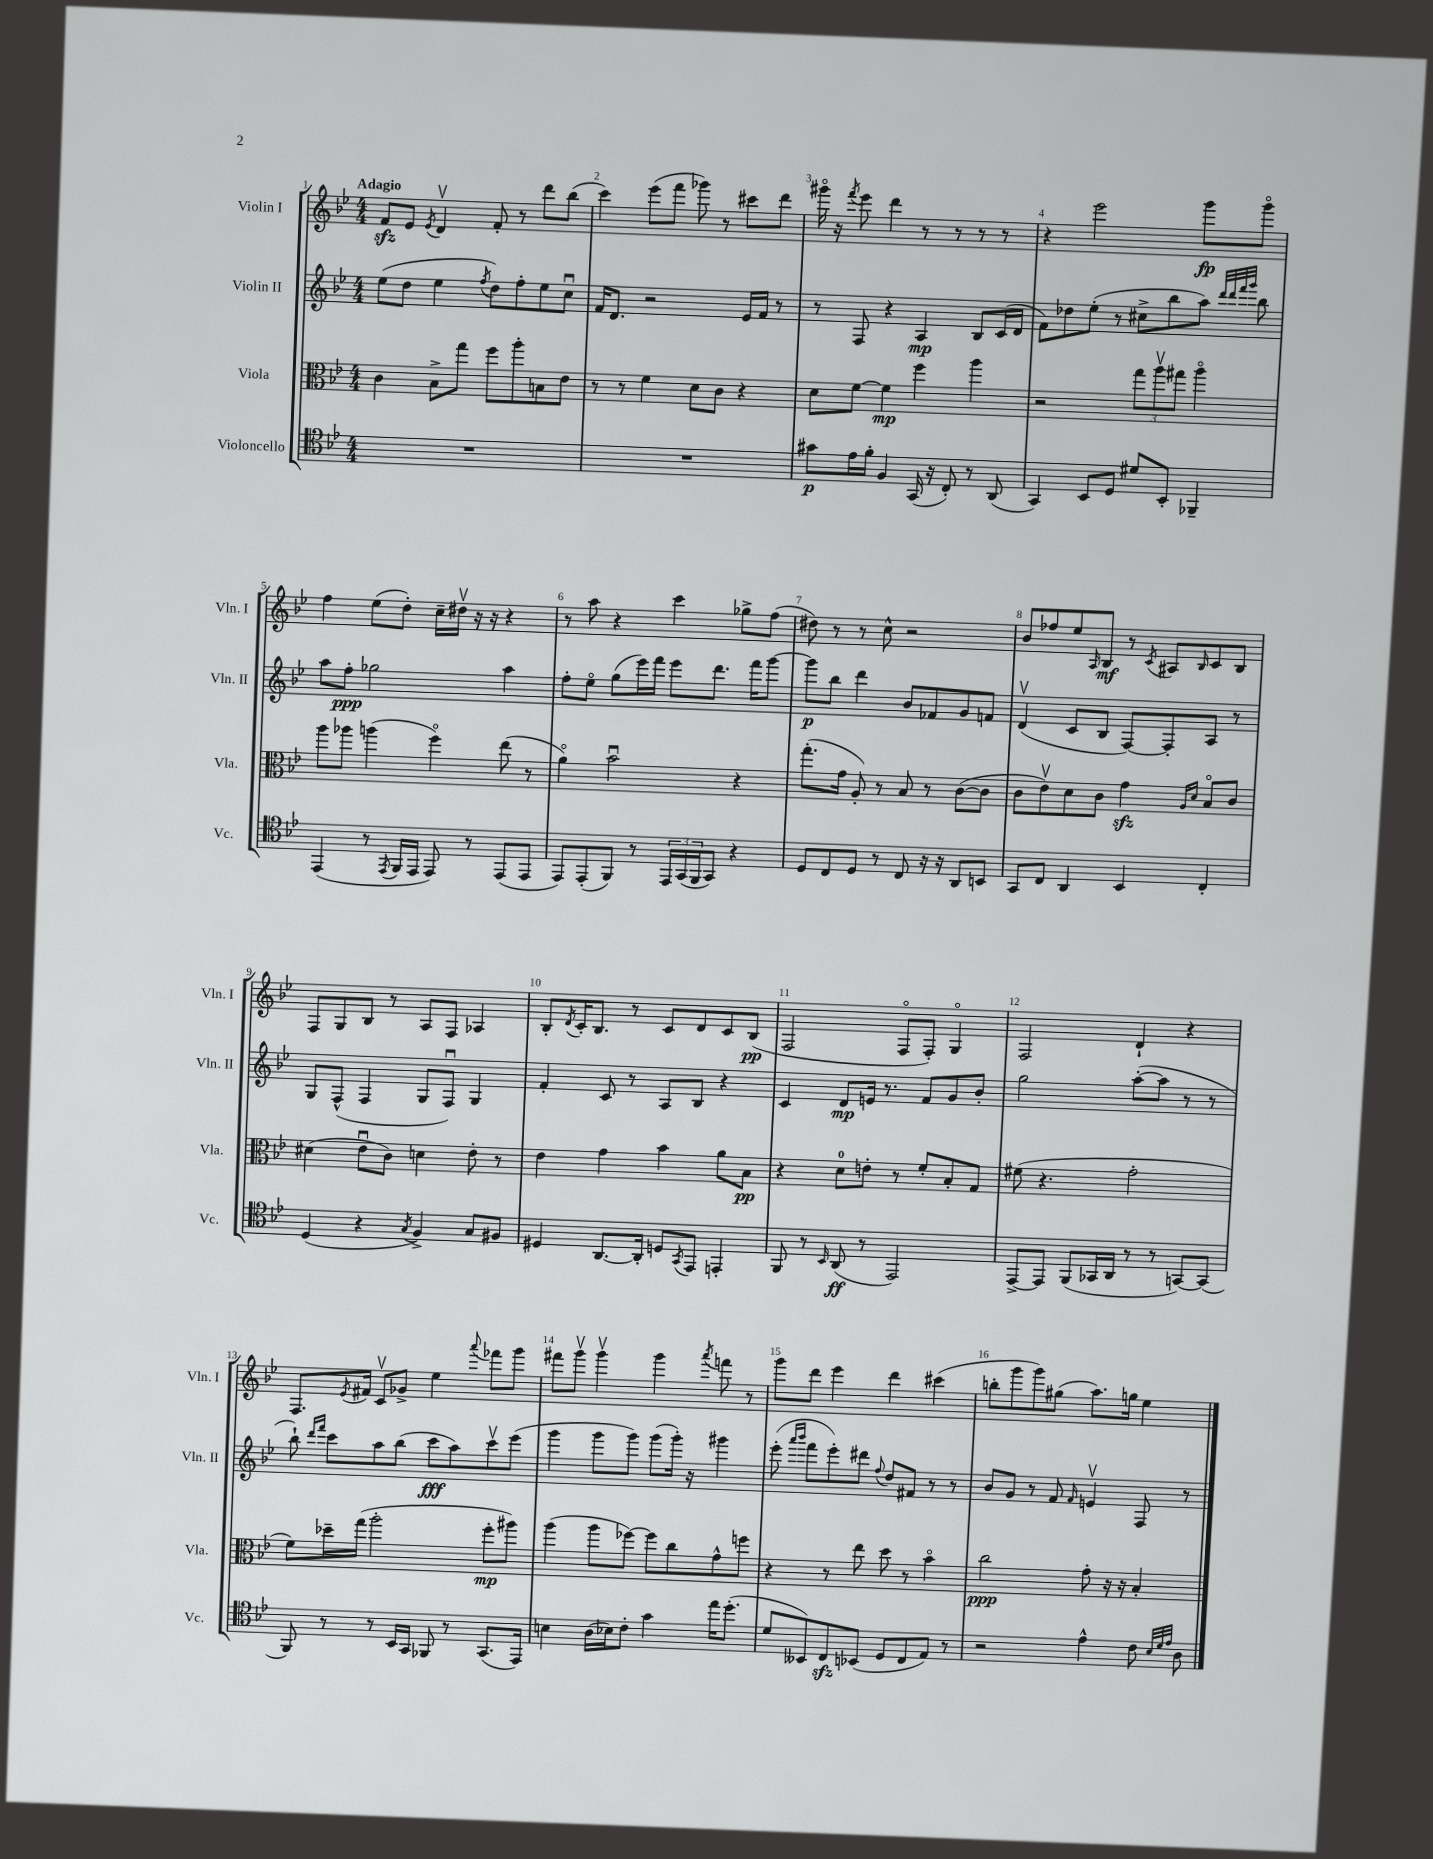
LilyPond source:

<<
\new StaffGroup <<
\new Staff = "s0" \with { instrumentName = "Violin I" shortInstrumentName = "Vln. I" } {
    \clef treble \key bes \major \numericTimeSignature \time 4/4 \tempo "Adagio"
    f'8\sfz ees'8 \acciaccatura { ees'8 } d'4\upbow f'8-. r8 d'''8 bes''8( |
    c'''4) ees'''8( f'''8 ges'''8) r8 cis'''8 d'''8 |
    gis'''16\flageolet r16 \acciaccatura { f'''8 } ees'''8 d'''4 r8 r8 r8 r8 |
    r4 ees'''2 g'''8\fp g'''8\flageolet |
    f''4 ees''8( d''8-.) c''16-- dis''16\upbow r16 r16 r4 |
    r8 a''8 r4 c'''4 ges''8-> f''8( |
    dis''8) r8 r8 c''8-^ r2 |
    bes'8 fes''8 ees''8 \grace { a16 } bes8\mf r8 \acciaccatura { c'8 } ais8 \grace { bes16 } c'8 bes8 |
    f8 g8 bes8 r8 a8 f8 aes4 |
    bes8-. \acciaccatura { d'8 } c'16-. bes8. r8 c'8 d'8 c'8 bes8\pp( |
    f2 f8\flageolet f8-.) g4\flageolet |
    f2 d'4-! r4 |
    f8. \acciaccatura { ees'8 } fis'16 c'8\upbow ges'8-> ees''4 \appoggiatura { a'''8 } fes'''8 g'''8 |
    fis'''8 g'''8\upbow g'''4\upbow g'''4 \acciaccatura { a'''8 } f'''8 r8 |
    g'''8 d'''8 ees'''4 d'''4 cis'''4( |
    b''8-. g'''8 g'''8) gis''8( a''8.) g''16 ees''4 \bar "|." |
}
\new Staff = "s1" \with { instrumentName = "Violin II" shortInstrumentName = "Vln. II" } {
    \clef treble \key bes \major \numericTimeSignature \time 4/4
    ees''8( d''8 ees''4 \acciaccatura { f''8 } d''8) f''8-. ees''8 c''8\downbow |
    f'16 d'8. r2 ees'16 f'16 r8 |
    r8 f8 r4 a4\mp bes8 c'16( d'16 |
    f'8) des''8 ees''8-.( r8 cis''8-> bes''8 a''8) \grace { d'''32 d'''32 f'''32 g'''32 } bes''8 |
    a''8 f''8-.\ppp ges''2 a''4 |
    f''8-. ees''8\flageolet g''8( ees'''16) f'''16 ees'''8 d'''8. f'''16 g'''8~ |
    g'''8\p bes''8 d'''4 bes'8 fes'8 g'8 f'8 |
    d'4\upbow( c'8 bes8 f8~) f8-. a8 r8 |
    g8 f8-^( f4 g8 f8\downbow) g4 |
    f'4-. c'8 r8 a8 bes8 r4 |
    c'4 d'8\mp e'16 r8. f'8 g'8 bes'8-. |
    g''2 a''8~-.( a''8 r8 r8 |
    bes''8-!) \grace { d'''16 f'''16 } c'''8 a''8 bes''8( c'''8\fff a''8) c'''8\upbow ees'''8( |
    g'''4 g'''8 g'''8) g'''8( g'''16-.) r16 gis'''4 |
    ees'''8-.( \grace { a'''16 bes'''16 } f'''8 ees'''8-.) dis'''8 \appoggiatura { f''8 } d''8 fis'8 r8 r8 |
    bes'8 g'8 r8 f'8 \grace { f'16 } e'4\upbow f8 r8 \bar "|." |
}
\new Staff = "s2" \with { instrumentName = "Viola" shortInstrumentName = "Vla." } {
    \clef alto \key bes \major \numericTimeSignature \time 4/4
    c'4 bes8-> g''8 f''8 a''8-. b8 ees'8 |
    r8 r8 f'4 d'8 c'8 r4 |
    d'8 f'8~ f'4\mp f''4 a''4 |
    r2 \tuplet 3/2 { g''8 a''8\upbow gis''8 } a''4\flageolet |
    a''8 aes''8 a''4( f''4\flageolet) ees''8( r8 |
    a'4\flageolet) bes'2\downbow r4 |
    g''8.-.( g'16 a8-.) r8 bes8 r8 c'8~( c'8 |
    c'8 ees'8\upbow) d'8 c'8 g'4\sfz \grace { a16 d'16 } bes8\flageolet c'8 |
    dis'4( ees'8\downbow c'8) d'4 ees'8-. r8 |
    ees'4 g'4 bes'4 a'8 bes8\pp |
    r4 d'8-0 e'8-. r8 f'8-. bes8-. g8 |
    fis'8( r4. g'2-. |
    f'8) des''16-- g''16( a''2-. f''8-.\mp ais''8) |
    a''4( a''8 fes''8~) fes''8 c''8 g'8-^ f''8 |
    r4 r8 ees''8 d''8 r8 bes'4\flageolet |
    c''2\ppp g'8-. r16 r16 bes4-. \bar "|." |
}
\new Staff = "s3" \with { instrumentName = "Violoncello" shortInstrumentName = "Vc." } {
    \clef tenor \key bes \major \numericTimeSignature \time 4/4
    R1 |
    R1 |
    gis'8\p ees'16 f'16-. f4 g,16( r16 c8-.) r8 a,8( |
    g,4) bes,8 d8 dis'8 bes,8-. fes,4-- |
    ees,4( r8 \acciaccatura { ees,8 } f,16 ees,16 ees,8) r8 ees,8( ees,8 |
    ees,8) ees,8-.( f,8) r8 \tuplet 3/2 { ees,16 g,16( f,16 } g,8) r4 |
    d8 c8 d8 r8 c8 r16 r16 a,8 b,8 |
    g,8 c8 a,4 bes,4 c4-. |
    d4( r4 \acciaccatura { g8 } f4->) g8 fis8 |
    dis4 a,8.~ a,16-. d8 \acciaccatura { g,8 } ees,8 e,4-. |
    f,8 r8 \grace { bes,16 } a,8\ff( r8 ees,2) |
    ees,8~-> ees,8 f,8( ges,16 a,16 r8 r8 g,8~) g,8( |
    f,8) r8 r8 bes,16 g,16 fes,8 r8 g,8.( ees,16) |
    b4 a16( bes16) c'8-. g'4 ees''16 d''8.-.( |
    d'8 beses,8) c8\sfz bes,8( d8 c8 ees8) r8 |
    r2 ees'4-^ c'8 \grace { bes32 d'32 ees'32 } a8 \bar "|." |
}
>>
>>
\layout { \context { \Score \override BarNumber.break-visibility = ##(#f #t #t) barNumberVisibility = #all-bar-numbers-visible } }
